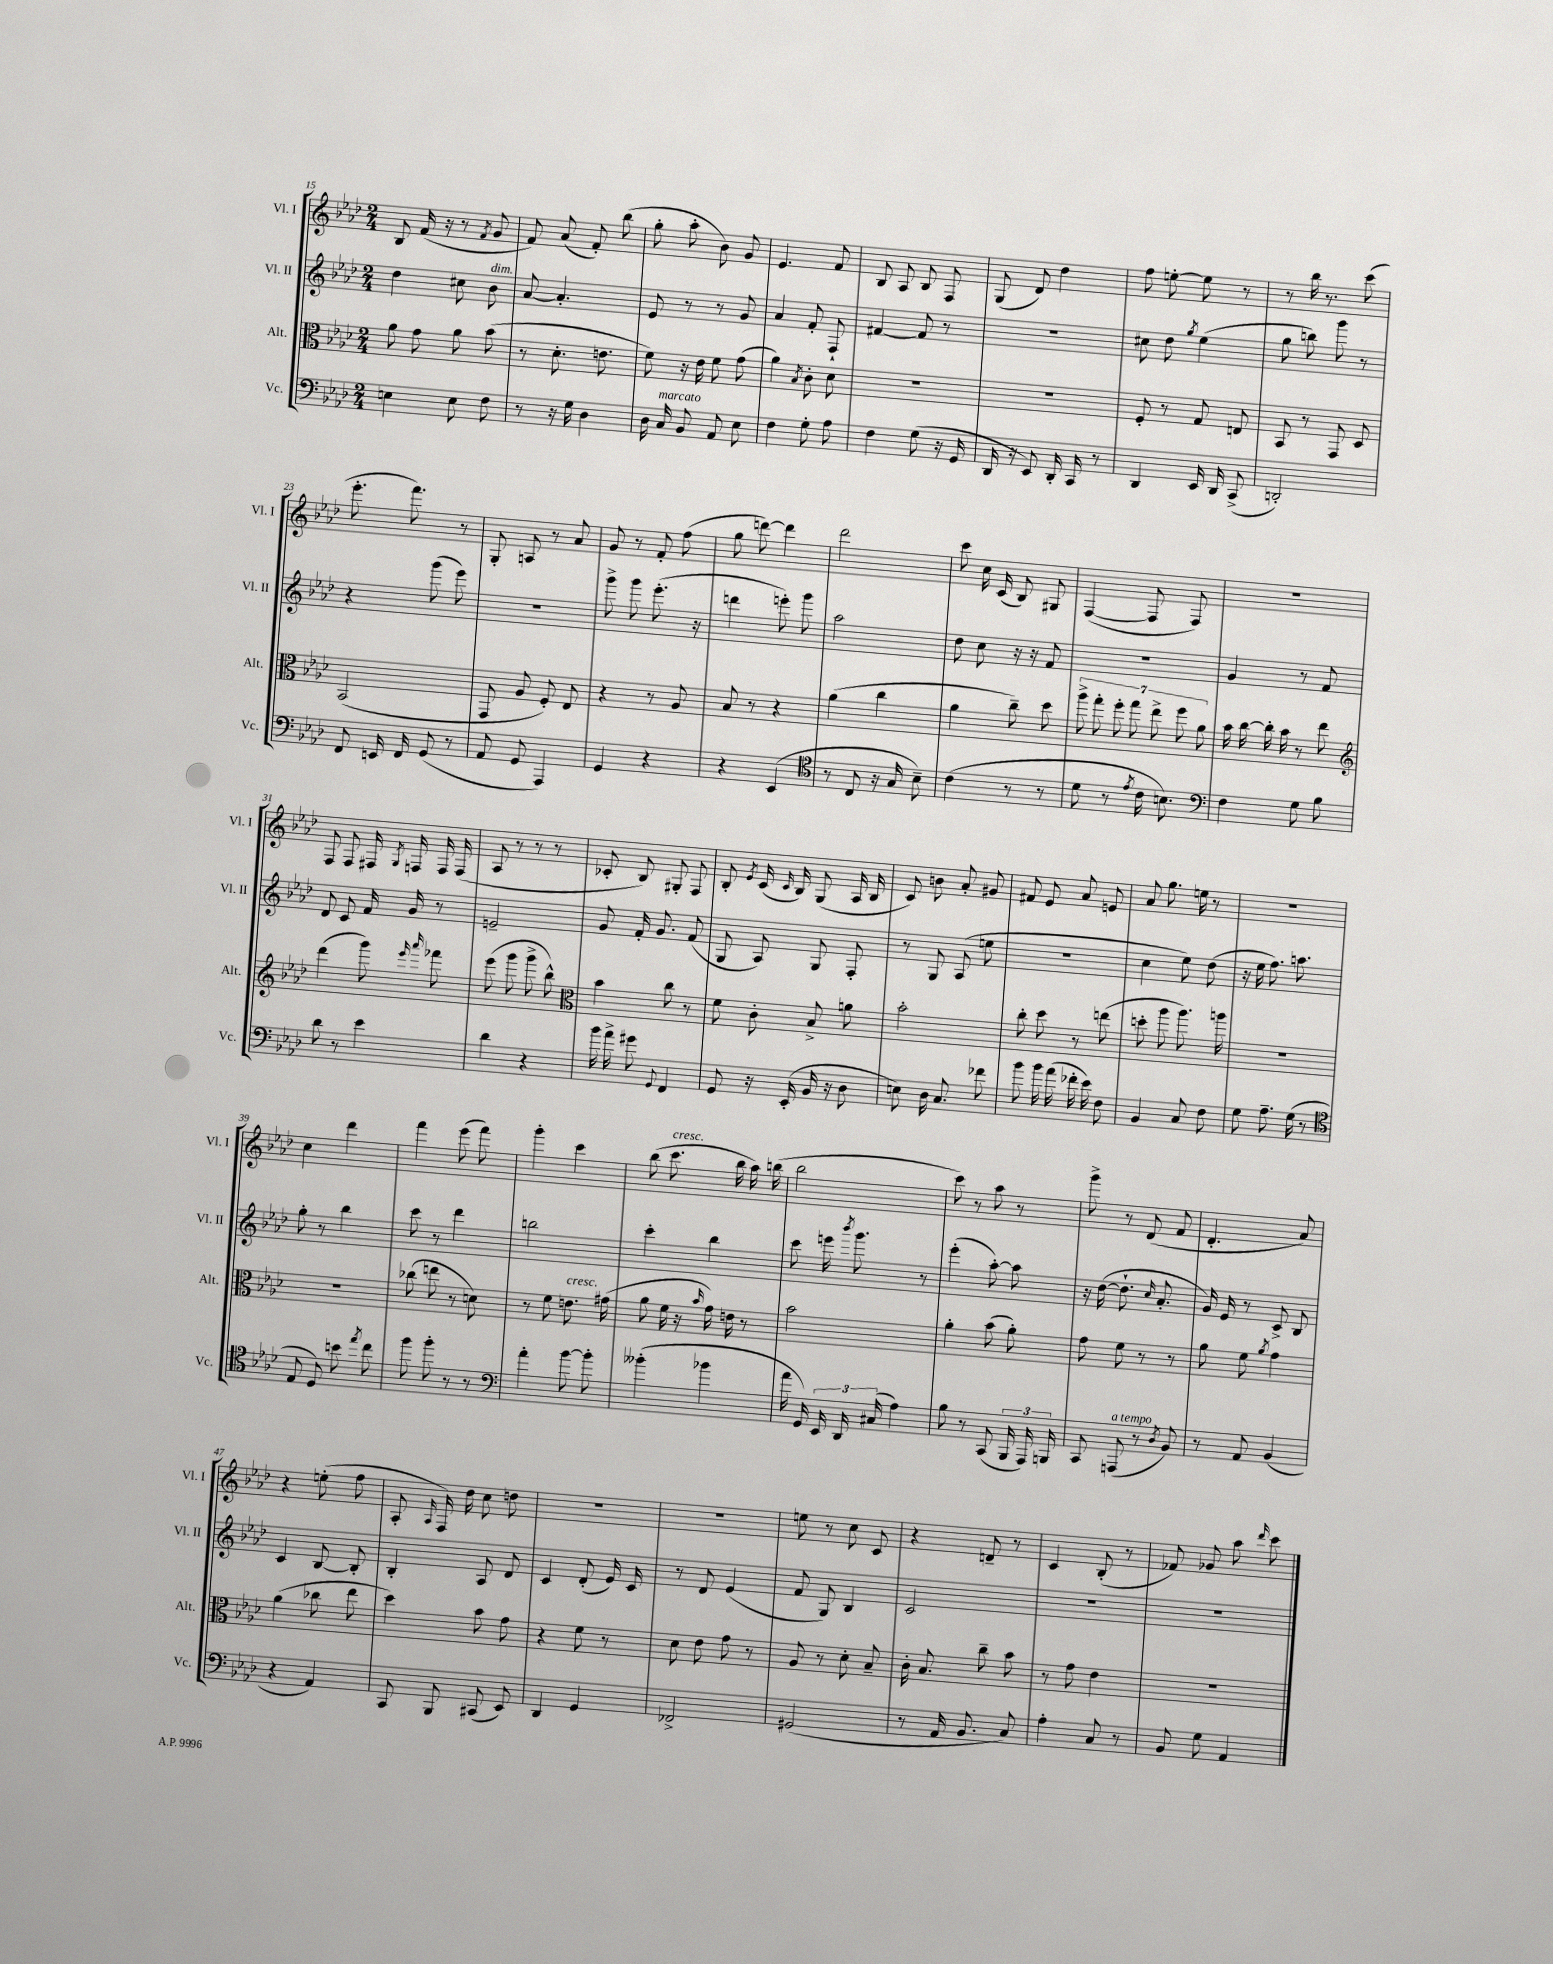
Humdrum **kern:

**kern	**kern	**kern	**kern
*staff4	*staff3	*staff2	*staff1
*clefF4	*clefC3	*clefG2	*clefG2
*k[b-e-a-d-]	*k[b-e-a-d-]	*k[b-e-a-d-]	*k[b-e-a-d-]
*M2/4	*M2/4	*M2/4	*M2/4
4E	8a-	4dd-	8B-
.	8g	.	(16f
.	.	.	16r
8E	8a-	8cc#	8r
.	.	.	8qf
8F	(8b-	8b-	8g
=	=	=	=
8r	8r	[8a-	8f)
16r	8.d-'	4.a-']	(8a-
16G	.	.	.
4D-	.	.	8f')
.	8.e	.	.
.	.	.	(8bb-
=	=	=	=
16D-	8f)	8e-	8gg'
16C	.	.	.
8BB-	16r	8r	8aa-'
.	16e-	.	.
8AA-	8f	8r	8b-)
8E-	(8g	8g	8g
=	=	=	=
4F	4a-)	4a-	4.e-
.	8qB-	.	.
8G'	8c'	8f'	.
8A-	8d-	8F`	8f
=	=	=	=
4F	2r	[4f#	8B-
.	.	.	8A-
(8G	.	8f#]	8B-
16r	.	8r	8F
16GG	.	.	.
=	=	=	=
16DD-	2r	2r	(8G
16r	.	.	.
8EE-)	.	.	8d-)
16DD-'	.	.	4dd-
16CC	.	.	.
8r	.	.	.
=	=	=	=
4DD-	8F'	8cc#	8ff
.	8r	8dd-	[8ee'
.	.	8qgg	.
16EE-	8G	(4ee-	8ee]
16DD-	.	.	.
(8CC^	8E	.	8r
=	=	=	=
2DD')	8BB-	8gg	8r
.	8r	8bb)	16bb-
.	.	.	8.r
.	8GG	8ggg	.
.	8D-	8r	(8ccc
=	=	=	=
8FF	(2BB-	4r	8.eee-'
16EE	.	.	.
16FF	.	.	8.fff)
(8GG	.	(8ggg	.
8r	.	8eee-)	8r
=	=	=	=
8AA-	8GG	2r	8G'
8GG	8A-	.	8A
4AAA-)	8F')	.	8r
.	8E-	.	8a-
=	=	=	=
4GG	4r	8ggg^	8g
.	.	8ggg	8r
4r	8r	(8.eee-'	8f'
.	8A-	.	(8ff
.	.	16r	.
=	=	=	=
4r	8B-	4ddd	8gg
.	8r	.	[8ddd)
(4EE-	4r	8eee')	4ddd]
.	.	8ggg	.
=	=	=	=
*clefC4	*	*	*
8r	(4a-	2aa-	2ddd-
8C	.	.	.
16r	4cc	.	.
16G	.	.	.
8B-~)	.	.	.
=	=	=	=
(4c	4a-	8dd-	8ccc
.	.	8cc	16cc
.	.	.	(16c
8r	8cc~)	16r	8B-)
.	.	16r	.
8r	8dd-	8f	8G#
=	=	=	=
8d-	14aa-^	2r	([4F
.	14gg'	.	.
8r	.	.	.
.	14ff'	.	.
.	14gg	.	.
8qe-	.	.	.
16c	.	.	8F]
.	14ee-^	.	.
8.B)	.	.	.
.	14ff	.	.
.	.	.	8F)
.	14a-	.	.
=	=	=	=
*clefF4	*	*	*
4F	16b-	4g	2r
.	[16cc	.	.
.	16cc']	.	.
.	16b-	.	.
8G	8r	8r	.
8B-	8ee-	8f	.
=	=	=	=
*	*clefG2	*	*
8d-	(4ddd-	8d-	8F
8r	.	8c	8F
4e-	8ggg)	16f	16F#
.	.	.	8qG
.	.	16g	16F
.	16qqeee-	.	.
.	16qqaaa-	.	.
.	8fff-	8r	16F
.	.	.	(16F
=	=	=	=
4d-	(8eee-	2e~	8A-
.	8ggg	.	8r
4r	8ggg^	.	8r
.	8bb-^^)	.	8r
=	=	=	=
*	*clefC3	*	*
16b-	4b-	8g	8c-'
16a-^	.	.	.
8g#	.	16f'	8B-)
.	.	8.g	.
8qqGG	.	.	.
4FF	8cc	.	8G#'
.	8r	(8f	8F
=	=	=	=
8GG	8f	8G	8B-'
.	.	.	8qe-
16r	8c'	8A-)	(16c
.	.	.	16qqc
(16EE-'	.	.	16B-)
16BB-	8B-^	8G	(8G
16r	.	.	.
8D-	8a	8F'	16A-
.	.	.	16B-
=	=	=	=
8E)	2b-'	8r	8c)
16D-	.	8G	8b
8.C	.	.	.
.	.	(8A-	8a-'
8f-	.	8ee	8g#
=	=	=	=
8b-	8cc'	2r	8f#
16b-	8dd-	.	8e-
(16a-	.	.	.
16f-'	8r	.	8a-
16e-)	.	.	.
8F	(8ee	.	8e
=	=	=	=
4BB-	8dd'	4cc	8a-
.	8aa-	.	8.gg
8C	8.aa-)	8ee-)	.
.	.	.	16ee
8F	.	(8dd-	8r
.	16aa	.	.
=	=	=	=
8G	2r	16r	2r
.	.	16ee-	.
8.A-~	.	8.ff)	.
(16G	.	8.aa	.
8r	.	.	.
=	=	=	=
*clefC4	*	*	*
8E-	2r	8gg'	4cc
8D-)	.	8r	.
8b	.	4bb-	4ddd-
8qee-	.	.	.
8cc	.	.	.
=	=	=	=
8ff	(8cc-	8ccc	4fff
8ff'	8ee	8r	.
8r	8r	4ddd-	(8eee-
8r	8d)	.	8fff)
=	=	=	=
*clefF4	*	*	*
4a-'	8r	2bb	4ggg'
.	8f	.	.
[8b-	8.e	.	4ccc
8b-']	.	.	.
.	(16g#	.	.
=	=	=	=
(4b--'	8a-	4ccc'	(8bb-
.	16f	.	8.ccc
.	16r	.	.
.	16qqb-	.	.
4b-	16g)	4bb-	.
.	16e	.	16bb-
.	8r	.	16aa-)
.	.	.	(16bb
=	=	=	=
16a-	2b-	8ccc	2bb-
16GG)	.	.	.
24EE-	.	16eee	.
24DD-	.	.	.
.	.	8qbbb-	.
.	.	8.ggg	.
(24C#	.	.	.
4A-)	.	.	.
.	.	8r	.
=	=	=	=
8B-	4a-'	(4eee-'	8ccc)
8r	.	.	8r
(8CC	(8b-	[8aa-')	8aa-
24BBB-	8a-')	8aa-]	8r
24AAA-)	.	.	.
24BBB	.	.	.
=	=	=	=
8CC	8g	16r	8ggg^
.	.	([16dd-	.
(8AAA	8f	8.dd-`]	8r
8r	8r	.	(8d-
.	.	16qqcc	.
.	.	8.a-'	.
8qD-	.	.	.
8BB-)	8r	.	8f
=	=	=	=
8r	8a-	16g)	4.d-'
.	.	16e-	.
8AA-	8f	8r	.
.	8qa-	.	.
(4BB-	4g	8c^	.
.	.	8B-	8a-)
=	=	=	=
4r	(4a-	4c	4r
4AA-)	8cc-	[8B-	(8ee'
.	8ee-	8B-']	8ff
=	=	=	=
8CC	4dd-)	4B-'	8A-'
.	.	.	16qqA-
8BBB-	.	.	16F)
.	.	.	16dd-
(8CC#	8b-	8A-	8cc
8EE-)	8g	8d-	8dd
=	=	=	=
4DD-	4r	4c	2r
4GG	8f	(8d-'	.
.	8r	16e-)	.
.	.	16c	.
=	=	=	=
2FF-^	8d-	8r	2r
.	8e-	8d-	.
.	8g	(4e-	.
.	8r	.	.
=	=	=	=
(2GG#	8A-	8f	8ee
.	8r	8G)	8r
.	8d-'	4B-	8cc
.	8B-~	.	8c
=	=	=	=
8r	16c'	2c	4r
.	8.B-	.	.
16AA-	.	.	.
8.BB-	.	.	.
.	8cc~	.	8d~
8C)	8b-	.	8r
=	=	=	=
4A-'	8r	2r	4c
.	8g	.	.
8C	4e-	.	(8B-'
8r	.	.	8r
=	=	=	=
8BB-	2r	2r	8f-)
8G	.	.	8g-
4AA-	.	.	8aa-
.	.	.	16qqddd-
.	.	.	8ccc
==	==	==	==
*-	*-	*-	*-
